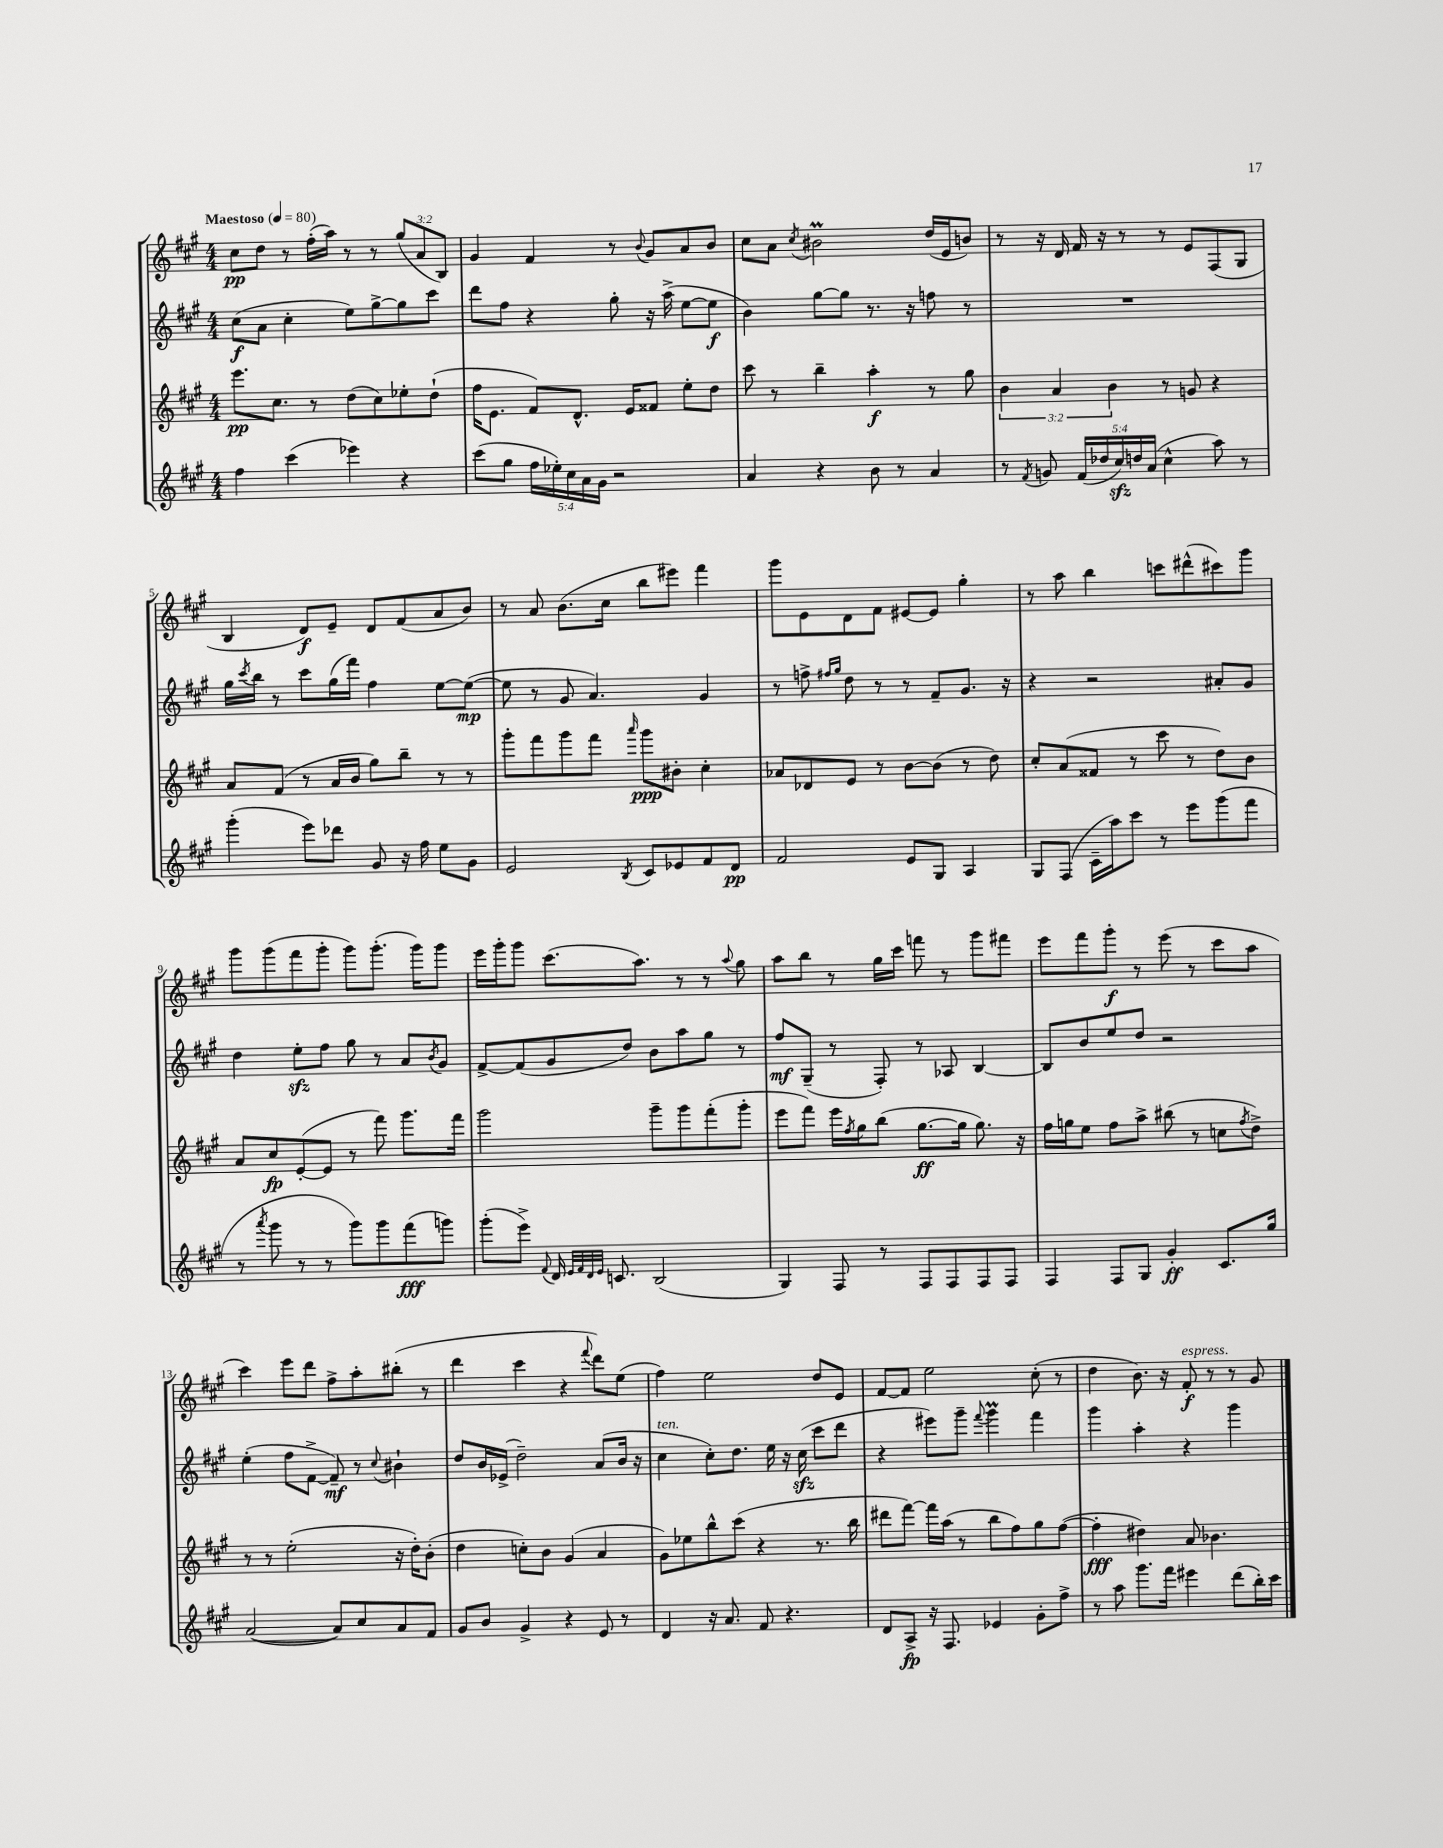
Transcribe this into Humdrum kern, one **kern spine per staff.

**kern	**dynam	**kern	**dynam	**kern	**dynam	**kern	**dynam
*part4	*part4	*part3	*part3	*part2	*part2	*part1	*part1
*staff4	*staff4	*staff3	*staff3	*staff2	*staff2	*staff1	*staff1
*clefG2	*	*clefG2	*	*clefG2	*	*clefG2	*
*k[f#c#g#]	*	*k[f#c#g#]	*	*k[f#c#g#]	*	*k[f#c#g#]	*
*M4/4	*	*M4/4	*	*M4/4	*	*M4/4	*
*MM80	*	*MM80	*	*MM80	*	*MM80	*
=1	=1	=1	=1	=1	=1	=1	=1
!	!	!	!	!	!	!LO:TX:a:B:t=Maestoso	!
4ff#\	.	8.eee\L	pp	(8cc#\L	f	8cc#\L	pp
.	.	.	.	8a\J	.	8dd\J	.
.	.	8.cc#\J	.	.	.	.	.
(4ccc#\	.	.	.	4cc#'\	.	8r	.
.	.	8r	.	.	.	(16ff#'\LL	.
.	.	.	.	.	.	16aa\JJ)	.
4eee-X\)	.	(8dd\L	.	8ee\L)	.	8r	.
.	.	8cc#\)	.	[8gg#^\	.	8r	.
4r	.	8ee-X'\	.	8gg#\]	.	(12gg#/L	.
.	.	.	.	.	.	12a/	.
.	.	(8dd`\J	.	8ccc#\J	.	.	.
.	.	.	.	.	.	12B/J)	.
=2	=2	=2	=2	=2	=2	=2	=2
(8ccc#\L	.	16ff#\KL	.	8ddd\L	.	4g#/	.
.	.	8.e\J	.	.	.	.	.
8gg#\J	.	.	.	8ff#\J	.	.	.
20ff#\LL	.	8f#/L)	.	4r	.	4f#/	.
20ee-X'\)	.	.	.	.	.	.	.
20cc#\	.	.	.	.	.	.	.
.	.	8.d^^/J	.	.	.	.	.
20a\	.	.	.	.	.	.	.
20g#\JJ	.	.	.	.	.	.	.
2r	.	.	.	8gg#'\	.	8r	.
.	.	16e/KL	.	.	.	.	.
.	.	.	.	.	.	8qqb/	.
.	.	8f##X/J	.	16r	.	8g#/L	.
.	.	.	.	(16aa^\	.	.	.
.	.	8ee'\L	.	[8ee\L	.	8a/	.
.	.	8dd\J	.	8ee\J]	f	8b/J	.
=3	=3	=3	=3	=3	=3	=3	=3
4a/	.	8ccc#\	.	4b\)	.	8cc#\L	.
.	.	8r	.	.	.	8a\J	.
.	.	.	.	.	.	8qcc#/	.
4r	.	4bb~\	.	[8gg#\L	.	2b#Xm\	.
.	.	.	.	8gg#\J]	.	.	.
8b\	.	4aa'\	f	8.r	.	.	.
8r	.	.	.	.	.	.	.
.	.	.	.	16r	.	.	.
4a/	.	8r	.	8ffn\	.	(16dd/LL	.
.	.	.	.	.	.	16e/J	.
.	.	8gg#\	.	8r	.	8bn/J)	.
=4	=4	=4	=4	=4	=4	=4	=4
8r	.	6b\	.	1r	.	8r	.
8qf#/	.	.	.	.	.	.	.
8gn/	.	.	.	.	.	16r	.
.	.	6a/	.	.	.	.	.
.	.	.	.	.	.	16d/	.
(20f#/LL	.	.	.	.	.	16f#/	.
20dd-X/	.	.	.	.	.	.	.
.	.	.	.	.	.	16r	.
.	.	6b\	.	.	.	.	.
20cc#zz/)	.	.	.	.	.	.	.
.	.	.	.	.	.	8r	.
20ddn/	.	.	.	.	.	.	.
(20a/JJ	.	.	.	.	.	.	.
4cc#^^\	.	8r	.	.	.	8r	.
.	.	8gn/	.	.	.	8e/L	.
8aa\)	.	4r	.	.	.	(8F#/	.
8r	.	.	.	.	.	8G#/J	.
!!LO:LB:g=z
=5	=5	=5	=5	=5	=5	=5	=5
(4ggg#'\	.	8a/L	.	16gg#\LL	.	4B/	.
.	.	.	.	8qccc#/	.	.	.
.	.	.	.	16bb\JJ	.	.	.
.	.	(8f#/J	.	8r	.	.	.
8eee\L)	.	8r	.	8ccc#\L	.	8d/L)	f
8ddd-X\J	.	16a/LL	.	(16gg#\L	.	8e~/J	.
.	.	16b/JJ	.	16fff#\JJ)	.	.	.
8g#/	.	8gg#\L)	.	4ff#\	.	8d/L	.
16r	.	8bb~\J	.	.	.	(8f#/	.
16ff#\	.	.	.	.	.	.	.
8ee\L	.	8r	.	[8ee\L	.	8a/	.
8g#\J	.	8r	.	(8ee\J_	mp	8b/J)	.
=6	=6	=6	=6	=6	=6	=6	=6
2e/	.	8ggg#'\L	.	8ee\]	.	8r	.
.	.	8fff#\	.	8r	.	8a/	.
.	.	8ggg#\	.	8g#/	.	(8.b\L	.
.	.	8fff#\J	.	4.a/)	.	.	.
.	.	.	.	.	.	16cc#\Jk	.
8qB/	.	16qqaaa/	.	.	.	.	.
8c#/L	.	8ggg#\L	ppp	.	.	8bb\L	.
8e-X/	.	8b#X'\J	.	.	.	8eee#X\J)	.
8f#/	.	4cc#'\	.	4g#/	.	4fff#\	.
8d/J	pp	.	.	.	.	.	.
=7	=7	=7	=7	=7	=7	=7	=7
2f#/	.	8a-X/L	.	8r	.	8ggg#\L	.
.	.	8d-X/	.	8ffn^\	.	8e\	.
.	.	.	.	16qqff#X/LL	.	.	.
.	.	.	.	16qqgg#/JJ	.	.	.
.	.	8e/J	.	8dd\	.	8d\	.
.	.	8r	.	8r	.	8f#\J	.
8e/L	.	[8b\L	.	8r	.	[8e#X/L	.
8G#/J	.	(8b\J]	.	8f#~/L	.	8e#/J]	.
4A/	.	8r	.	8.g#/J	.	4gg#'\	.
.	.	8dd\)	.	.	.	.	.
.	.	.	.	16r	.	.	.
=8	=8	=8	=8	=8	=8	=8	=8
8G#/L	.	8cc#'/L	.	4r	.	8r	.
(8F#/J	.	(8a/	.	.	.	8aa\	.
16c#~\LL	.	8f##X/J	.	2r	.	4bb\	.
16aa\J)	.	.	.	.	.	.	.
8ccc#\J	.	8r	.	.	.	.	.
8r	.	8ccc#\	.	.	.	8cccn\L	.
8eee\L	.	8r	.	.	.	(8ddd#X^^\	.
(8ggg#\	.	8dd\L)	.	8a#X'/L	.	8ccc#X\)	.
8fff#\J	.	8b\J	.	8g#/J	.	8ggg#\J	.
!!LO:LB:g=z
=9	=9	=9	=9	=9	=9	=9	=9
8r	.	8a/L	.	4dd\	.	8ggg#\L	.
8qaaa/	.	.	.	.	.	.	.
8ggg#\	.	8cc#/	fp	.	.	(8ggg#\	.
8r	.	([8e'/	.	8eezz'\L	.	8fff#\	.
8r	.	8e/J]	.	8ff#\J	.	8ggg#'\J	.
8ggg#\L)	.	8r	.	8gg#\	.	8ggg#\L)	.
8ggg#\	.	8fff#\)	.	8r	.	(8.ggg#'\J	.
(8fff#\	fff	8.ggg#\L	.	8a/L	.	.	.
.	.	.	.	.	.	16ggg#\KL)	.
.	.	.	.	8qb/	.	.	.
8gggn\J)	.	.	.	8g#/J	.	8ggg#\J	.
.	.	16fff#\Jk	.	.	.	.	.
=10	=10	=10	=10	=10	=10	=10	=10
(8ggg#'\L	.	2ggg#\	.	[8f#^/L	.	16eee\LL	.
.	.	.	.	.	.	16ggg#'\J	.
8eee^\J)	.	.	.	(8f#/]	.	8ggg#\J	.
8qqf#/	.	.	.	.	.	.	.
16d/	.	.	.	8g#/	.	(8.ccc#\L	.
32qqe/LLL	.	.	.	.	.	.	.
32qqf#/	.	.	.	.	.	.	.
32qqd/	.	.	.	.	.	.	.
32qqe/JJJ	.	.	.	.	.	.	.
8.cn/	.	.	.	.	.	.	.
.	.	.	.	8dd/J)	.	.	.
.	.	.	.	.	.	8.aa\J)	.
(2B/	.	8ggg#~\L	.	8b\L	.	.	.
.	.	8ggg#\	.	8aa\	.	8r	.
.	.	(8fff#'\	.	8gg#\J	.	8r	.
.	.	.	.	.	.	8qqaa/	.
.	.	8ggg#'\J	.	8r	.	8gg#\	.
=11	=11	=11	=11	=11	=11	=11	=11
4G#/)	.	8eee\L	.	8ff#/L	mf	8aa\L	.
.	.	8fff#\J)	.	(8G#~/J	.	8bb\J	.
8F#/	.	16eee\LL	.	8r	.	8r	.
.	.	8qff#/	.	.	.	.	.
.	.	16gg#\J	.	.	.	.	.
8r	.	(8bb\J	.	8F#'/)	.	16gg#\LL	.
.	.	.	.	.	.	16ccc#\JJ	.
8F#/L	.	[8.gg#\L	ff	8r	.	8fffn\	.
8F#/	.	.	.	8A-X/	.	8r	.
.	.	16gg#\Jk]	.	.	.	.	.
8F#/	.	8.gg#\)	.	[4B/	.	8ggg#\L	.
8F#/J	.	.	.	.	.	8fff#X\J	.
.	.	16r	.	.	.	.	.
=12	=12	=12	=12	=12	=12	=12	=12
4F#/	.	16ff#\LL	.	8B/L]	.	8eee\L	.
.	.	16ggn\J	.	.	.	.	.
.	.	8ee\J	.	8b/	.	8fff#\	.
8F#/L	.	8ff#\L	.	8ee/	.	8ggg#'\J	f
8G#/J	.	8aa^\J	.	8dd/J	.	8r	.
4g#'/	ff	(8bb#X\	.	2r	.	(8eee\	.
.	.	8r	.	.	.	8r	.
8.c#/L	.	8ccn\L	.	.	.	8ccc#\L	.
.	.	8qff#/	.	.	.	.	.
.	.	8dd^\J)	.	.	.	8aa\J	.
16gg#/Jk	.	.	.	.	.	.	.
!!LO:LB:g=z
=13	=13	=13	=13	=13	=13	=13	=13
([2a/	.	8r	.	(4ee'\	.	4ccc#\)	.
.	.	8r	.	.	.	.	.
.	.	(2ee'\	.	8ff#\L	.	8eee\L	.
.	.	.	.	[8f#^\J	.	8ddd\J	.
8a/L])	.	.	.	8f#~/])	mf	8ff#^\L	.
8cc#/	.	.	.	8r	.	8aa'\	.
.	.	.	.	8qqcc#/	.	.	.
8a/	.	16r	.	4b#X`\	.	(8bb#X'\J	.
.	.	16dd'\KL)	.	.	.	.	.
8f#/J	.	(8b'\J	.	.	.	8r	.
=14	=14	=14	=14	=14	=14	=14	=14
8g#/L	.	4dd\	.	8dd/L	.	4ddd\	.
8b/J	.	.	.	16b/L	.	.	.
.	.	.	.	(16e-X^/JJ	.	.	.
4g#^/	.	8ccn'\L)	.	2dd~\)	.	4ccc#\	.
.	.	8b\J	.	.	.	.	.
4r	.	(4g#/	.	.	.	4r	.
.	.	.	.	.	.	8qqfff#/	.
8e/	.	4a/	.	(8a/L	.	8ddd\L)	.
8r	.	.	.	16b/Jk	.	(8ee\J	.
.	.	.	.	16r	.	.	.
=15	=15	=15	=15	=15	=15	=15	=15
!	!	!	!	!LO:TX:a:i:t=ten.	!	!	!
4d/	.	8g#\L)	.	4cc#\	.	4ff#\)	.
.	.	8ee-X\	.	.	.	.	.
16r	.	8bb^^\	.	8cc#'\L)	.	2ee\	.
8.a/	.	.	.	.	.	.	.
.	.	(8ccc#\J	.	8.dd\J	.	.	.
8f#/	.	4r	.	.	.	.	.
.	.	.	.	16ee\	.	.	.
4.r	.	.	.	16r	.	.	.
.	.	.	.	(16cc#zz\	.	.	.
.	.	8.r	.	8ccc#\L	.	8dd/L	.
.	.	.	.	8ddd\J	.	8e/J	.
.	.	16bb\	.	.	.	.	.
=16	=16	=16	=16	=16	=16	=16	=16
8d/L	.	8ddd#X\L	.	4r	.	[8f#/L	.
8A^/J	fp	[8fff#\J)	.	.	.	8f#/J]	.
16r	.	16fff#\LL]	.	8eee#X\L)	.	2ee\	.
8.F#/	.	(16aa\JJ	.	.	.	.	.
.	.	8r	.	8ggg#~\J	.	.	.
.	.	.	.	8qqfff#/	.	.	.
4e-X/	.	8bb\L	.	4ggg#m\	.	.	.
.	.	8ff#\)	.	.	.	.	.
8g#'\L	.	8gg#\	.	4fff#\	.	(8cc#'\	.
8ff#^\J	.	([8ff#\J	.	.	.	8r	.
=17	=17	=17	=17	=17	=17	=17	=17
8r	.	4ff#'\]	fff	4ggg#\	.	4dd\	.
8aa\	.	.	.	.	.	.	.
8.ggg#\L	.	4dd#X\)	.	4aa'\	.	8.b\)	.
16fff#\Jk	.	.	.	.	.	16r	.
!	!	!	!	!	!	!LO:TX:a:i:t=espress.	!
4eee#X\	.	8a/	.	4r	.	8f#'/	f
.	.	4.b-X\	.	.	.	8r	.
(8ddd\L	.	.	.	4ggg#\	.	8r	.
16bb'\L)	.	.	.	.	.	8g#/	.
16ccc#\JJ	.	.	.	.	.	.	.
==	==	==	==	==	==	==	==
*-	*-	*-	*-	*-	*-	*-	*-
